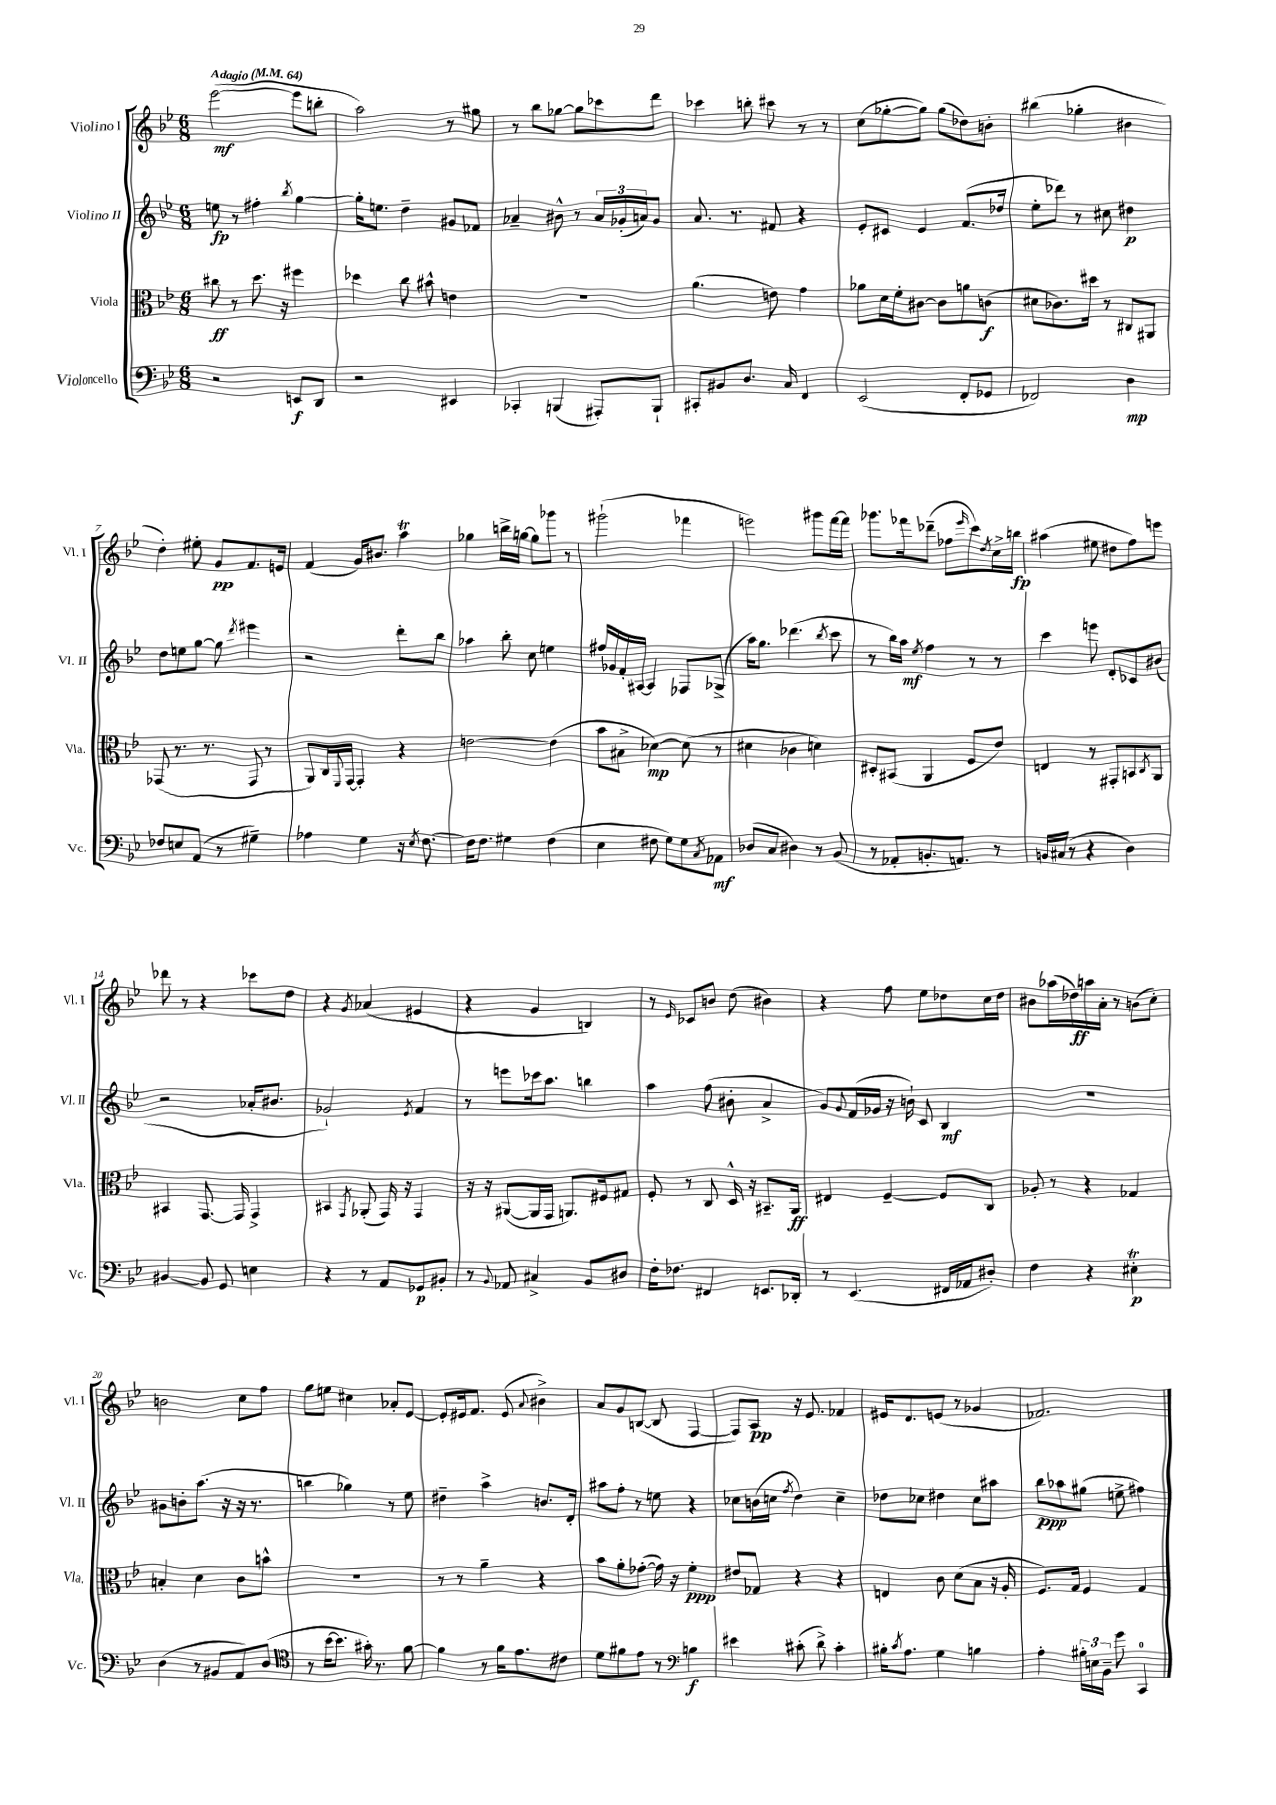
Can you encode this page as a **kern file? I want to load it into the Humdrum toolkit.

**kern	**dynam	**kern	**dynam	**kern	**dynam	**kern	**dynam
*part4	*part4	*part3	*part3	*part2	*part2	*part1	*part1
*staff4	*staff4	*staff3	*staff3	*staff2	*staff2	*staff1	*staff1
*I"Violoncello	*	*I"Viola	*	*I"Violino II	*	*I"Violino I	*
*I'Vc.	*	*I'Vla.	*	*I'Vl. II	*	*I'Vl. I	*
*clefF4	*	*clefC3	*	*clefG2	*	*clefG2	*
*k[b-e-]	*	*k[b-e-]	*	*k[b-e-]	*	*k[b-e-]	*
*M6/8	*	*M6/8	*	*M6/8	*	*M6/8	*
*MM64	*	*MM64	*	*MM64	*	*MM64	*
=1	=1	=1	=1	=1	=1	=1	=1
!	!	!	!	!	!	!LO:TX:a:B:t=Adagio	!
2r	.	8cc#X\	ff	8een\	fp	([2eee-\	mf
.	.	8r	.	8r	.	.	.
.	.	8.dd\	.	4ff#X'\	.	.	.
.	.	16r	.	.	.	.	.
.	.	.	.	8qbb-/	.	.	.
8EEn/L	f	4ff#X\	.	[4gg\	.	8eee-\L]	.
8DD/J	.	.	.	.	.	8bbn'\J	.
=2	=2	=2	=2	=2	=2	=2	=2
2r	.	4dd-X\	.	16gg'\KL]	.	2aa\)	.
.	.	.	.	8.een\J	.	.	.
.	.	8cc\	.	4dd~\	.	.	.
.	.	8b#X^^\	.	.	.	.	.
4EE#X/	.	4en\	.	8g#X/L	.	8r	.
.	.	.	.	8f-X/J	.	8gg#X\	.
=3	=3	=3	=3	=3	=3	=3	=3
4CC-X'/	.	2.r	.	4a-X~/	.	8r	.
.	.	.	.	.	.	8bb-\L	.
(4BBBn/	.	.	.	8b#X^^\	.	[8gg-X\J	.
.	.	.	.	8r	.	8gg-\L]	.
8AAA#X'/L)	.	.	.	24a-/LL	.	8ccc-X\	.
.	.	.	.	(24g-X'/	.	.	.
.	.	.	.	24an/J)	.	.	.
8BBB`/J	.	.	.	8g-/J	.	8ddd\J	.
=4	=4	=4	=4	=4	=4	=4	=4
8CC#X'/L	.	(4.a\	.	8.a/	.	4ccc-X\	.
8BB#X/	.	.	.	.	.	.	.
.	.	.	.	8.r	.	.	.
8.D/J	.	.	.	.	.	8bbn'\	.
.	.	8en\)	.	8f#X/	.	8ccc#X\	.
16C/	.	.	.	.	.	.	.
4FF/	.	4g\	.	4r	.	8r	.
.	.	.	.	.	.	8r	.
=5	=5	=5	=5	=5	=5	=5	=5
(2EE-/	.	8a-X\L	.	8e-'/L	.	(8cc\L	.
.	.	16d\L	.	8c#X/J	.	[8gg-X'\	.
.	.	16f'\J	.	.	.	.	.
.	.	[8c#X\J	.	4e-/	.	8gg-\J])	.
.	.	8c#\L]	.	.	.	(8gg-\L	.
8FF'/L	.	8an\	.	(8.f/L	.	8dd-X\)	.
8GG-X/J	.	(8cn\J	f	.	.	8bn'\J	.
.	.	.	.	16dd-X/Jk	.	.	.
=6	=6	=6	=6	=6	=6	=6	=6
2FF-X/)	.	8d#X\L	.	8ee-'\L	.	(4bb#X\	.
.	.	8.c-X\)	.	8ddd-X\J)	.	.	.
.	.	.	.	8r	.	4gg-X'\	.
.	.	16dd#X\Jk	.	.	.	.	.
.	.	8r	.	8cc#X\	.	.	.
4D\	mp	8C#X/L	.	4dd#X\	p	4b#X\	.
.	.	8AA#X/J	.	.	.	.	.
!!LO:LB:g=z
=7	=7	=7	=7	=7	=7	=7	=7
8F-X/L	.	(8GG-X/	.	8dd\L	.	4dd'\)	.
8En/	.	8.r	.	8een\	.	.	.
(8AA/J	.	.	.	[8gg\J	.	8ee#X'\	.
.	.	8.r	.	.	.	.	.
8r	.	.	.	8gg\]	.	8g/L	pp
.	.	.	.	8qddd/	.	.	.
4G#X~\)	.	8GG-/	.	4eee#X\	.	8.f/	.
.	.	8r	.	.	.	.	.
.	.	.	.	.	.	16en/Jk	.
=8	=8	=8	=8	=8	=8	=8	=8
4A-X\	.	8AA/L)	.	2r	.	(4f/	.
.	.	16C/L	.	.	.	.	.
.	.	8qqFF/	.	.	.	.	.
.	.	[16GG/JJ	.	.	.	.	.
4G\	.	4GG'/]	.	.	.	16g/KL)	.
.	.	.	.	.	.	8.b#X/J	.
16r	.	4r	.	8ddd'\L	.	4aat\	.
8qE-/	.	.	.	.	.	.	.
[8.F\	.	.	.	.	.	.	.
.	.	.	.	8bb-\J	.	.	.
=9	=9	=9	=9	=9	=9	=9	=9
16F\KL]	.	[2en\	.	4aa-X\	.	4gg-X\	.
8.F\J	.	.	.	.	.	.	.
4G#X\	.	.	.	8bb-'\	.	16bbn^\LL	.
.	.	.	.	.	.	[16ggn\JJ	.
.	.	.	.	8cc\	.	8gg\L]	.
(4F\	.	(4e\]	.	4een\	.	8ggg-X\J	.
.	.	.	.	.	.	8r	.
=10	=10	=10	=10	=10	=10	=10	=10
4E-\	.	8b-\L	.	16ff#X/LL	.	(2ggg#X`\	.
.	.	.	.	16g-X/	.	.	.
.	.	8B#X^\J	.	16f'/	.	.	.
.	.	.	.	[16A#X/JJ	.	.	.
8F#X\	.	[4d-X\)	mp	4A#/]	.	.	.
8G\L)	.	.	.	.	.	.	.
8G\	.	(8d-\]	.	8F-X/L	.	4fff-X\	.
8qC/	.	.	.	.	.	.	.
8AA-X\J	mf	8r	.	(8G-X^/J	.	.	.
=11	=11	=11	=11	=11	=11	=11	=11
(8D-X/L	.	4d#X\	.	16aa\KL)	.	2eeen\)	.
.	.	.	.	8.gg\J	.	.	.
8C/J	.	.	.	.	.	.	.
4D#X\)	.	4c-X\	.	(4.ddd-X\	.	.	.
8r	.	4dn\)	.	.	.	8ggg#X\L	.
.	.	.	.	8qbb-/	.	.	.
(8BB-/	.	.	.	8ccc\	.	[16fff\L	.
.	.	.	.	.	.	16fff\JJ]	.
=12	=12	=12	=12	=12	=12	=12	=12
8r	.	8D#X'/L	.	8r	.	8.ggg-X\L	.
8AA-X'/L	.	(8BB#X/J	.	16bb-\LL)	.	.	.
.	.	.	.	16aa\JJ	mf	16fff-X\k	.
.	.	.	.	8qee-/	.	.	.
8.BBn'/	.	4AA/	.	4ff\	.	(8ddd-X~\J	.
.	.	.	.	.	.	8ff-X\L	.
8.AAn/J)	.	.	.	.	.	.	.
.	.	.	.	.	.	16qqeee-/	.
.	.	8F/L	.	8r	.	8ccc\)	.
.	.	.	.	.	.	8qdd/	.
8r	.	8e-/J)	.	8r	.	16cc^\L	.
.	.	.	.	.	.	16bbn\JJ	fp
=13	=13	=13	=13	=13	=13	=13	=13
16BBn/LL	.	4En/	.	4ccc\	.	(4aa#X\	.
(16C#X/JJ	.	.	.	.	.	.	.
8r	.	.	.	.	.	.	.
4r	.	8r	.	8eeen\	.	8ee#X\	.
.	.	8GG#X'/L	.	8d'/L	.	8dd#X\L	.
4D\)	.	8BBn/	.	8c-X/	.	8ff\)	.
.	.	8qC/	.	.	.	.	.
.	.	8AA/J	.	(8b#X/J	.	8eeen\J	.
!!LO:LB:g=z
=14	=14	=14	=14	=14	=14	=14	=14
[4BB#X/	.	4BB#X/	.	2r	.	8ddd-X\	.
.	.	.	.	.	.	8r	.
8BB#/]	.	[8.GG/	.	.	.	4r	.
8GG/	.	.	.	.	.	.	.
.	.	16GG/]	.	.	.	.	.
4En\	.	4GG^/	.	16a-X'/KL	.	8ccc-X\L	.
.	.	.	.	8.b#X/J	.	.	.
.	.	.	.	.	.	8dd\J	.
=15	=15	=15	=15	=15	=15	=15	=15
4r	.	4BB#X/	.	2g-X`/)	.	4r	.
.	.	8qGG/	.	.	.	8qg/	.
8r	.	(8AA-X'/	.	.	.	(4a-X/	.
8AA/L	.	16GG/)	.	.	.	.	.
.	.	16r	.	.	.	.	.
.	.	.	.	8qe-/	.	.	.
8GG-X/	p	4GG/	.	4f/	.	4e#X/	.
8BB#X'/J	.	.	.	.	.	.	.
=16	=16	=16	=16	=16	=16	=16	=16
8r	.	16r	.	8r	.	4r	.
.	.	16r	.	.	.	.	.
8qqBB-/	.	.	.	.	.	.	.
8AA-X/	.	([8AA#X/L	.	8eeen\L	.	.	.
4C#X^/	.	16AA#/L]	.	16ccc-X\k	.	4g/	.
.	.	16GG/JJ	.	8.aa\J	.	.	.
.	.	8.AAn/L)	.	.	.	.	.
8BB-/L	.	.	.	4bbn\	.	4Bn/)	.
.	.	16F#X/k	.	.	.	.	.
8D#X/J	.	8G#X/J	.	.	.	.	.
=17	=17	=17	=17	=17	=17	=17	=17
16F'\KL	.	8F'/	.	4aa\	.	8r	.
8.F-X\J	.	.	.	.	.	.	.
.	.	.	.	.	.	16qqe-/	.
.	.	8r	.	.	.	8c-X/L	.
4FF#X/	.	8C/	.	(8ff\	.	8bn/J	.
.	.	16D^^/	.	8b#X'\	.	(8dd\	.
.	.	16r	.	.	.	.	.
8.EEn/L	.	8.BB#X~/L	.	4a^/	.	4b#X\)	.
16DD-X'/Jk	.	16AA/Jk	ff	.	.	.	.
=18	=18	=18	=18	=18	=18	=18	=18
8r	.	4E#X/	.	8g/L)	.	4r	.
.	.	.	.	8qqg/	.	.	.
(4.EE-/	.	.	.	(16f/L	.	.	.
.	.	.	.	16g-X/JJ	.	.	.
.	.	[4F~/	.	16r	.	8ff\	.
.	.	.	.	16bn`\)	.	.	.
.	.	.	.	8c/	.	8ee-\L	.
16FF#X/LL	.	8F/L]	.	4B-/	mf	8dd-X\	.
16AA-X/J	.	.	.	.	.	.	.
8D#X'/J)	.	8C/J	.	.	.	16cc\L	.
.	.	.	.	.	.	16dd-\JJ	.
=19	=19	=19	=19	=19	=19	=19	=19
4F\	.	8A-X'/	.	2.r	.	8b#X\L	.
.	.	8r	.	.	.	(16aa-X\L	.
.	.	.	.	.	.	16dd-X\)	ff
4r	.	4r	.	.	.	16aan\	.
.	.	.	.	.	.	16a'\JJ	.
.	.	.	.	.	.	8r	.
4E#Xt'\	p	4G-X/	.	.	.	(8bn\L	.
.	.	.	.	.	.	8cc'\J)	.
!!LO:LB:g=z
=20	=20	=20	=20	=20	=20	=20	=20
(4D\	.	4Bn'/	.	8g#X\L	.	2bn\	.
.	.	.	.	8bn'\	.	.	.
8r	.	4d\	.	(8.aa\J	.	.	.
8BB#X/L	.	.	.	.	.	.	.
.	.	.	.	16r	.	.	.
8AA/)	.	8c\L	.	16r	.	8cc\L	.
.	.	.	.	8.r	.	.	.
(8D/J	.	8bn^^\J	.	.	.	8ff\J	.
=21	=21	=21	=21	=21	=21	=21	=21
*clefC4	*	*	*	*	*	*	*
8r	.	2.r	.	4bbn\	.	8gg\L	.
[16b-\KL	.	.	.	.	.	8een\J	.
8.b-\J]	.	.	.	.	.	.	.
.	.	.	.	4gg-X\)	.	4cc#X\	.
16g#X'\)	.	.	.	.	.	.	.
8.r	.	.	.	.	.	.	.
.	.	.	.	8r	.	8a-X'/L	.
[8f\	.	.	.	8ee-\	.	[8e-/J	.
=22	=22	=22	=22	=22	=22	=22	=22
4f\]	.	8r	.	4dd#X~\	.	8e-'/L]	.
.	.	8r	.	.	.	16e#X/k	.
.	.	.	.	.	.	8.f/J	.
8r	.	4a~\	.	4aa^\	.	.	.
16f\KL	.	.	.	.	.	(8e#/	.
8.e-\	.	.	.	.	.	.	.
.	.	.	.	.	.	8qqa/	.
.	.	4r	.	8.bn/L	.	4b#X^\)	.
8c#X\J	.	.	.	.	.	.	.
.	.	.	.	16d'/Jk	.	.	.
=23	=23	=23	=23	=23	=23	=23	=23
8d\L	.	8b-\L	.	8aa#X\L	.	8a/L	.
8f#X\	.	8a'\	.	8ff'\J	.	8g/	.
8e-\J	.	([8g-X'\J	.	8r	.	([8Bn/J	.
8r	.	16g-\])	.	8een\	.	8B/]	.
.	.	16r	.	.	.	.	.
*clefF4	*	*	*	*	*	*	*
4Bn\	f	4f'\	ppp	4r	.	[4F/	.
=24	=24	=24	=24	=24	=24	=24	=24
4e#X\	.	8e#X/L	.	8cc-X\L	.	8F/L])	.
.	.	8G-X/J	.	(16bn\L	.	8A/J	pp
.	.	.	.	16ccn\JJ	.	.	.
.	.	.	.	8qff/	.	.	.
(8c#X'\	.	4r	.	4dd\)	.	16r	.
.	.	.	.	.	.	8.e-/	.
8d^\)	.	.	.	.	.	.	.
4c#'\	.	4r	.	4cc~\	.	4f-X/	.
=25	=25	=25	=25	=25	=25	=25	=25
16B#X'\KL	.	4En/	.	8dd-X\L	.	16e#X/KL	.
8qc/	.	.	.	.	.	.	.
8.A\J	.	.	.	.	.	8.d/	.
.	.	.	.	8cc-X\J	.	.	.
4G\	.	8c\	.	4dd#X\	.	(8en/J	.
.	.	(8d\L	.	.	.	8r	.
4Bn\	.	8B-\J	.	8cc-\L	.	4g-X/	.
.	.	16r	.	8aa#X\J	.	.	.
.	.	16A'/	.	.	.	.	.
=26	=26	=26	=26	=26	=26	=26	=26
4A'\	.	8.F/L)	.	8bb-\L	ppp	2.f-X/)	.
.	.	.	.	8aa-X\	.	.	.
.	.	16G/Jk	.	.	.	.	.
24B#X'\LL	.	4F/	.	(8gg#X\J	.	.	.
24En\	.	.	.	.	.	.	.
24BB-~\JJ	.	.	.	.	.	.	.
8g\	.	.	.	8een^\	.	.	.
4CC/	.	4G/	.	4ff#X\)	.	.	.
==	==	==	==	==	==	==	==
*-	*-	*-	*-	*-	*-	*-	*-
